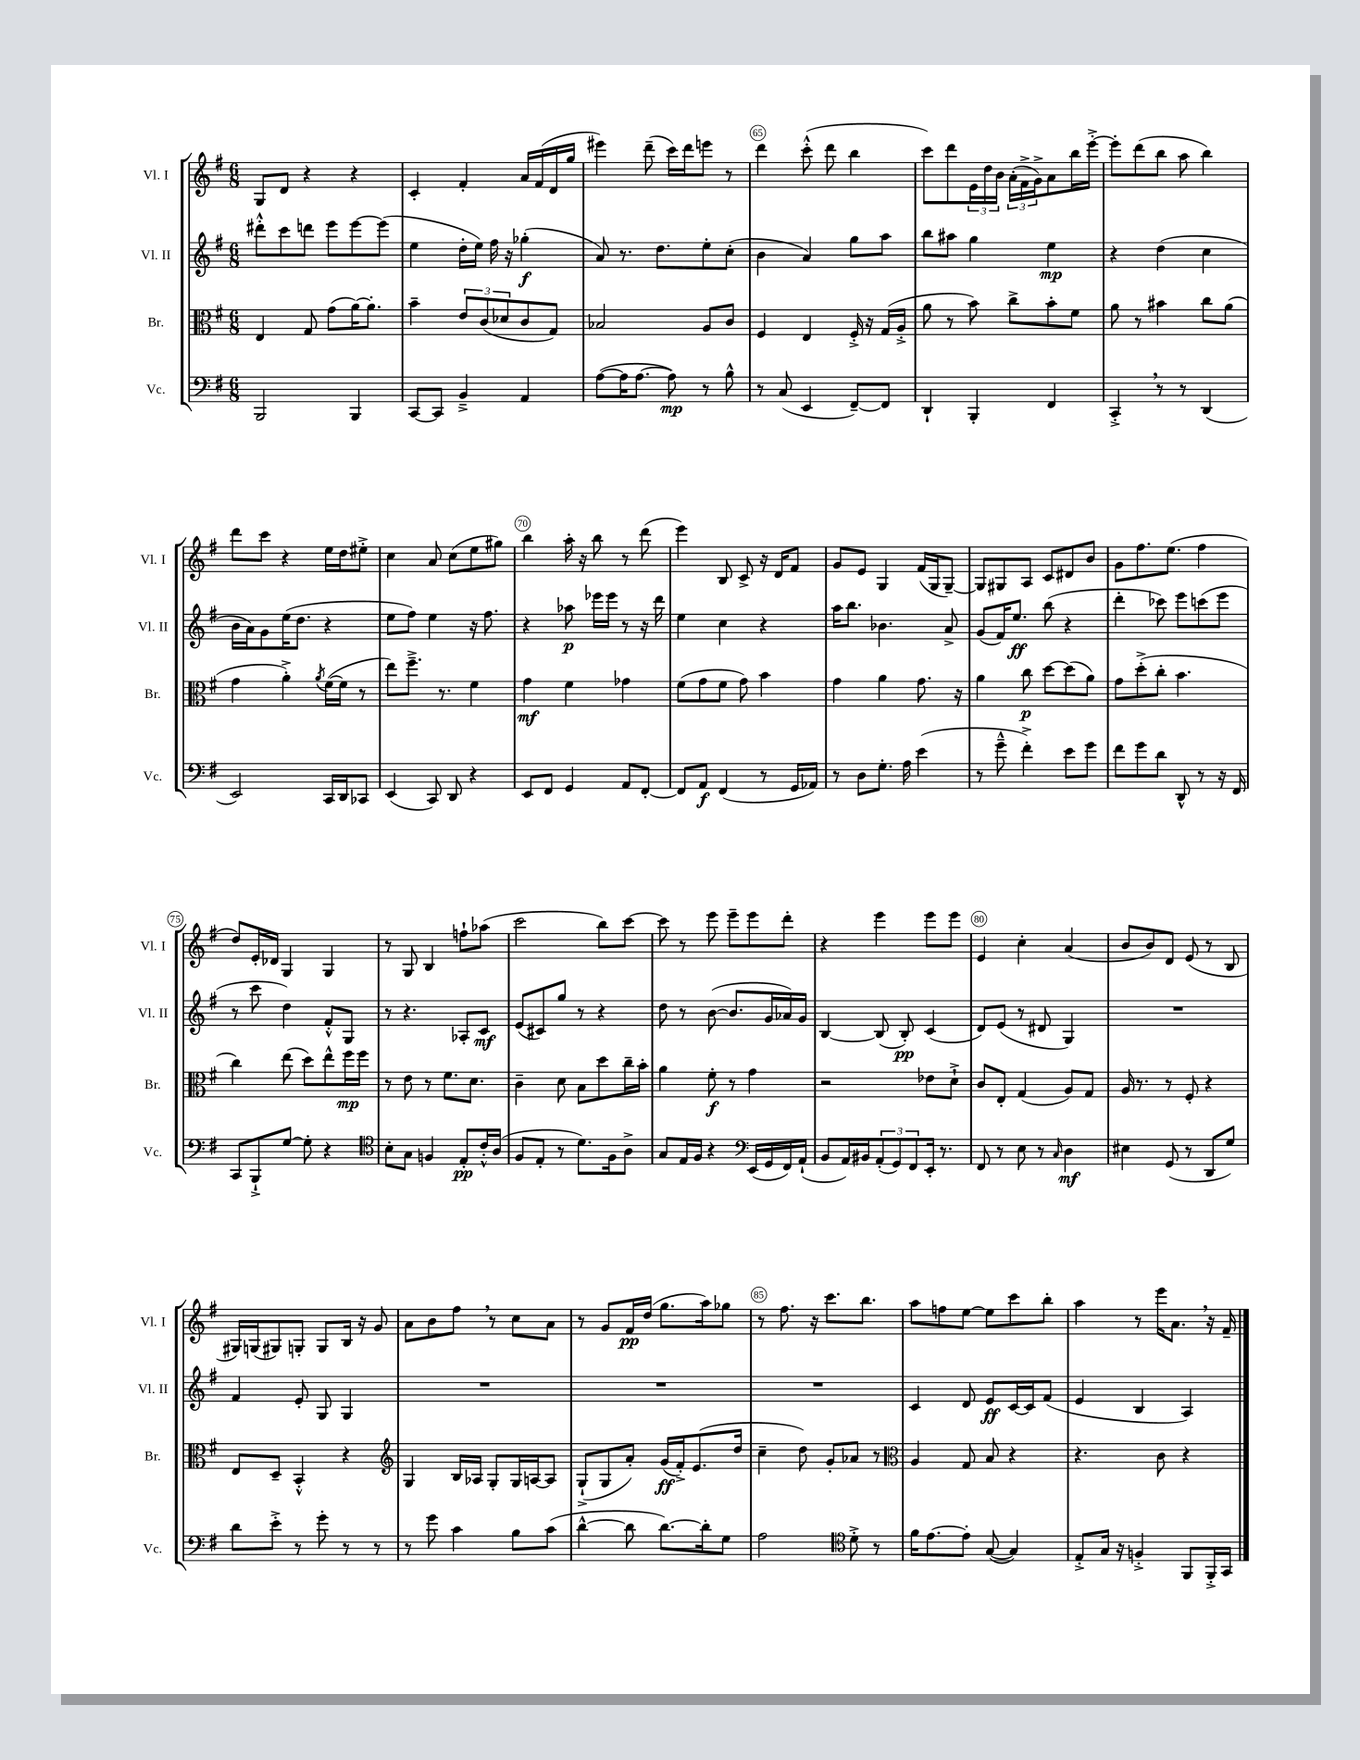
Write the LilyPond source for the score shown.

<<
\new StaffGroup <<
\new Staff = "s0" \with { instrumentName = "Vl. I" shortInstrumentName = "Vl. I" } {
    \clef treble \key g \major \numericTimeSignature \time 6/8
    g8 d'8 r4 r4 |
    c'4-. fis'4-. a'16 fis'16( d'16 g''16 |
    eis'''4) d'''8--( c'''16) d'''16 e'''8 r8 |
    d'''4 c'''8-.-^( d'''8 b''4 |
    c'''8) d'''8 \tuplet 3/2 { e'16 d''16 b'16 } \tuplet 3/2 { a'16-.( fis'16-> g'16->) } a'8 b''16 e'''16~-.-> |
    e'''8-. d'''8( b''8 a''8 b''4) |
    d'''8 c'''8 r4 e''16 d''16 eis''8-.-> |
    c''4 a'8 c''8( e''8 gis''8) |
    b''4 a''16-. r16 b''8 r8 d'''8( |
    e'''4) b8 c'8-> r16 d'16 fis'8 |
    g'8 e'8 g4 fis'16( g16 g8~--) |
    g8 gis8 a8 c'8 dis'8 b'8 |
    g'8 fis''8. e''8.( fis''4 |
    d''8) e'16-. des'16 g4 g4 |
    r8 g8 b4 f''8-! aes''8( |
    c'''2 b''8) c'''8~ |
    c'''8 r8 e'''8 e'''8-- e'''8 d'''8-. |
    r4 e'''4 e'''8 e'''8 |
    e'4 c''4-. a'4( |
    b'8 b'8) d'8 e'8( r8 b8 |
    gis16) g16( gis8) g8-. g8 b16 r16 g'8 |
    a'8 b'8 fis''8 \breathe r8 c''8 a'8 |
    r8 g'8 fis'16\pp d''16( g''8. a''16) ges''8 |
    r8 fis''8. r16 c'''8. b''8. |
    a''8 f''8 e''8~ e''8 c'''8 b''8-. |
    a''4 r8 e'''16 a'8. \breathe r16 fis'16-- \bar "|." |
}
\new Staff = "s1" \with { instrumentName = "Vl. II" shortInstrumentName = "Vl. II" } {
    \clef treble \key g \major \numericTimeSignature \time 6/8
    dis'''8-.-^ c'''8 d'''8 e'''8 e'''8~ e'''8( |
    e''4 d''16-. e''16) fis''16 r16 ges''4-.\f( |
    a'8) r8. d''8. e''8-. c''8-.( |
    b'4 a'4) g''8 a''8 |
    b''8 ais''8 g''4 e''4\mp |
    r4 d''4( c''4 |
    b'16 a'16) g'8 e''16( d''8. r4 |
    e''8 fis''8) e''4 r16 fis''8. |
    r4 aes''8\p ees'''16 ees'''16 r8 r16 d'''16 |
    e''4 c''4 r4 |
    a''16 b''8. bes'4. a'8-> |
    g'8( fis'16) e''8.\ff b''8( r4 |
    d'''4-. ces'''8) e'''8 c'''8( e'''8 |
    r8 c'''8 d''4) fis'8-.-^ g8 |
    r8 r4. aes8-. c'8\mf |
    e'8( cis'8) g''8 r8 r4 |
    d''8 r8 b'8~( b'8. g'16 aes'16) g'16 |
    b4~ b8( b8-.\pp) c'4( |
    d'8) e'8( r8 dis'8 g4) |
    R2. |
    fis'4 e'8-. g8 g4 |
    R2. |
    R2. |
    R2. |
    c'4 d'8 e'8\ff c'16~ c'16 fis'8( |
    e'4 b4 a4) \bar "|." |
}
\new Staff = "s2" \with { instrumentName = "Br." shortInstrumentName = "Br." } {
    \clef alto \key g \major \numericTimeSignature \time 6/8
    e4 g8 g'8( a'16~) a'8.-. |
    b'4-- \tuplet 3/2 { e'8 c'8( des'8 } c'8 g8) |
    bes2 a8 c'8 |
    fis4 e4 fis16-.-> r16 g16( a16-.-> |
    a'8 r8 b'8) c''8-> b'8-. fis'8 |
    a'8 r8 bis'4 c''8 a'8( |
    g'4 a'4-.->) \acciaccatura { a'8 } fis'16~( fis'16 r8 |
    e''8) fis''8.---> r8. fis'4 |
    g'4\mf fis'4 ges'4 |
    fis'8( g'8 fis'8 g'8) b'4 |
    g'4 a'4 g'8. r16 |
    a'4 c''8\p d''8~ d''8( a'8) |
    g'8 d''8-.->( c''8-. b'4. |
    c''4) e''8( d''8) e''8-^ fis''16\mp fis''16 |
    r8 e'8 r8 fis'8. d'8. |
    c'4-- d'8 b8 d''8 c''16-- b'16-. |
    a'4 fis'8-.\f r8 g'4 |
    r2 ees'8 d'8-!-> |
    c'8 e8-. g4( a8) g8 |
    a16 r8. r8 fis8-. r4 |
    e8 d8-- b,4-.-^ r4 |
    \clef treble g4 b16 aes16 g8-. g16 a16~ a8 |
    g8-!->( g8 a'8-.) g'16\ff( fis'16-.->) e'8.( d''16 |
    c''4-- d''8) g'8-. aes'8 r8 |
    \clef alto a4 g8 b8 r4 |
    r4. c'8 r4 \bar "|." |
}
\new Staff = "s3" \with { instrumentName = "Vc." shortInstrumentName = "Vc." } {
    \clef bass \key g \major \numericTimeSignature \time 6/8
    b,,2 b,,4 |
    c,8~ c,8 b,4---> a,4 |
    a8~( a16 a8.~ a8\mp) r8 b8-^ |
    r8 c8( e,4 fis,8~--) fis,8 |
    d,4-! b,,4-. fis,4 |
    c,4-.-> \breathe r8 r8 d,4( |
    e,2) c,16 d,16 ces,8 |
    e,4( c,8) d,8 r4 |
    e,8 fis,8 g,4 a,8 fis,8~-. |
    fis,8 a,8\f fis,4( r8 g,16 aes,16) |
    r8 d8 g8.-. a16 e'4( |
    r8 g'8---^ fis'4-.->) e'8 g'8 |
    fis'8 g'8 d'8 d,8-^ r8 r16 fis,16 |
    c,8 b,,8-!-> g8~ g8-. r4 |
    \clef tenor b8-. g8 f4 e8-.\pp c'16-.-^ a16( |
    fis8 e8-. r8 d'8.) fis16 a8-> |
    g8 e16 fis16 r4 \clef bass e,16( g,16 fis,16) a,16-!( |
    b,8 a,16) bis,16 \tuplet 3/2 { a,8-.( g,8) fis,8 } e,16-. r8. |
    fis,8 r8 e8 r8 \grace { c16 } d4\mf |
    eis4 g,8( r8 d,8 g8) |
    d'8 e'8-.-> r8 g'8-. r8 r8 |
    r8 g'8 c'4 b8 c'8( |
    d'4~-^ d'8 d'8.~) d'16-. g8 |
    a2 \clef tenor d'8-.-> r8 |
    fis'16 e'8.~ e'8-. g8~( g4) |
    e8-.-> g16 r16 f4-.-> fis,8 fis,16-.-> g,16 \bar "|." |
}
>>
>>
\layout { \context { \Score currentBarNumber = #62 \override BarNumber.break-visibility = ##(#f #t #t) barNumberVisibility = #(every-nth-bar-number-visible 5) \override BarNumber.stencil = #(make-stencil-circler 0.1 0.3 ly:text-interface::print) } }
